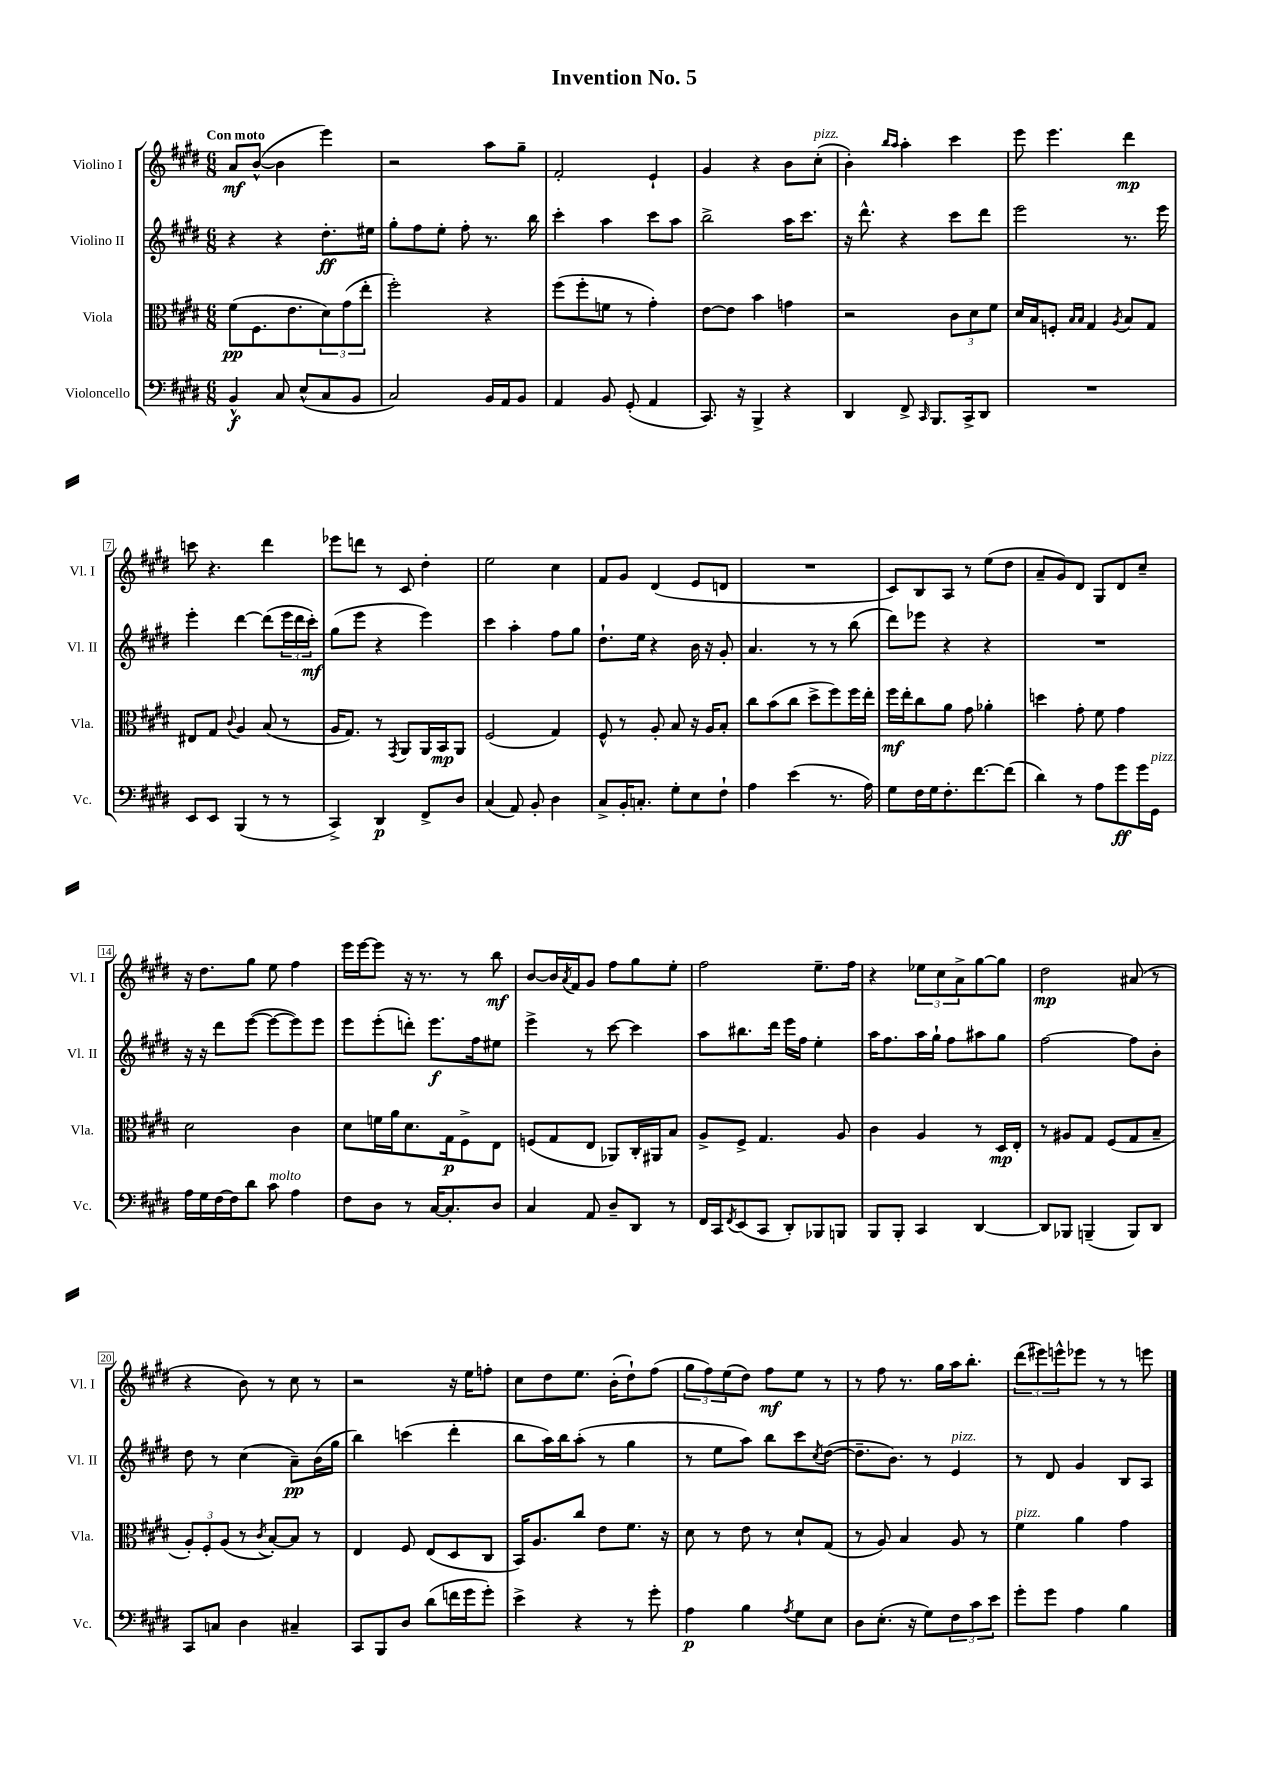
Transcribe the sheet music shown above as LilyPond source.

\header { title = "Invention No. 5" }
<<
\new StaffGroup <<
\new Staff = "s0" \with { instrumentName = "Violino I" shortInstrumentName = "Vl. I" } {
    \clef treble \key e \major \numericTimeSignature \time 6/8 \tempo "Con moto"
    a'8\mf b'8~-^( b'4 e'''4) |
    r2 a''8 gis''8-- |
    fis'2-. e'4-! |
    gis'4 r4 b'8 cis''8-.^\markup { \italic "pizz." }( |
    b'4-.) \grace { b''16 a''16 } a''4-. cis'''4 |
    e'''8 e'''4. dis'''4\mp |
    c'''8 r4. dis'''4 |
    ees'''8 d'''8 r8 cis'8 dis''4-. |
    e''2 cis''4 |
    fis'8 gis'8 dis'4( e'8 d'8 |
    R2. |
    cis'8) b8 a8 r8 e''8( dis''8 |
    a'8-- gis'8) dis'8 gis8 dis'8 cis''8-- |
    r16 dis''8. gis''8 e''8 fis''4 |
    e'''16 e'''16~ e'''8 r16 r8. r8 b''8\mf |
    b'8~ b'16 \acciaccatura { a'8 } fis'16 gis'8 fis''8 gis''8 e''8-. |
    fis''2 e''8.-- fis''16 |
    r4 \tuplet 3/2 { ees''8 cis''8 a'8-> } gis''8~ gis''8 |
    dis''2\mp ais'8( r8 |
    r4 b'8) r8 cis''8 r8 |
    r2 r16 e''16 f''8-. |
    cis''8 dis''8 e''8. b'16-.( dis''8-!) fis''8( |
    \tuplet 3/2 { gis''8 fis''8) e''8( } dis''8) fis''8\mf e''8 r8 |
    r8 fis''8 r8. gis''16 a''16 b''8.-. |
    \tuplet 3/2 { dis'''8( eis'''8) e'''8-^ } ees'''8 r8 r8 e'''8 \bar "|." |
}
\new Staff = "s1" \with { instrumentName = "Violino II" shortInstrumentName = "Vl. II" } {
    \clef treble \key e \major \numericTimeSignature \time 6/8
    r4 r4 dis''8.-.\ff eis''16 |
    gis''8-. fis''8 e''8-. fis''8-. r8. b''16 |
    cis'''4-. a''4 cis'''8 a''8 |
    b''2-> a''16 cis'''8. |
    r16 dis'''8.-^ r4 cis'''8 dis'''8 |
    e'''2 r8. e'''16 |
    e'''4-. dis'''4~ dis'''8( \tuplet 3/2 { e'''16 dis'''16 cis'''16-.\mf) } |
    gis''8( e'''8 r4 e'''4) |
    cis'''4 a''4-. fis''8 gis''8 |
    dis''8.-! e''16 r4 b'16 r16 gis'8-. |
    a'4. r8 r8 b''8( |
    dis'''8) ees'''8 r4 r4 |
    R2. |
    r16 r16 dis'''8 e'''8~( e'''8~ e'''8) e'''8 |
    e'''8 e'''8-.( d'''8-.) e'''8.\f fis''16 eis''8 |
    e'''4-> r8 cis'''8~ cis'''4 |
    a''8 bis''8. dis'''16 e'''16 fis''16 e''4-. |
    a''16 fis''8. a''16 gis''16-! fis''8 ais''8 gis''8 |
    fis''2~ fis''8 b'8-. |
    dis''8 r8 cis''4( a'8--\pp) b'16( gis''16 |
    b''4) c'''4( dis'''4-. |
    b''8 a''16) b''16 a''8-.( r8 gis''4 |
    r8 e''8 a''8) b''8 cis'''8 \acciaccatura { cis''8 } dis''8~( |
    dis''8.-- b'8.) r8 e'4^\markup { \italic "pizz." } |
    r8 dis'8 gis'4 b8 a8 \bar "|." |
}
\new Staff = "s2" \with { instrumentName = "Viola" shortInstrumentName = "Vla." } {
    \clef alto \key e \major \numericTimeSignature \time 6/8
    fis'8\pp( fis8. e'8. \tuplet 3/2 { dis'8) gis'8( e''8-. } |
    fis''2-.) r4 |
    fis''8( fis''8-. f'8 r8 gis'4-.) |
    e'8~ e'8 b'4 g'4 |
    r2 \tuplet 3/2 { cis'8 dis'8 fis'8 } |
    dis'16 b16 f8-. \grace { b16 b16 } gis4 \acciaccatura { a8 } b8 gis8 |
    eis8 gis8 \appoggiatura { cis'8 } a4 b8( r8 |
    a16 gis8.) r8 \acciaccatura { gis,8 } a,8 a,16 b,16\mp a,8 |
    fis2( gis4) |
    fis8-^ r8 a8-. b8 r16 a16 b8-. |
    cis''8 b'8( cis''8 dis''8-> fis''8) fis''16 e''16-. |
    fis''16\mf e''16-. cis''8 a'8 gis'8 aes'4-. |
    d''4 gis'8-. fis'8 gis'4 |
    dis'2 cis'4 |
    dis'8 f'16 a'16 dis'8. gis16\p fis8-> e8 |
    f8( gis8 e8 aes,8) cis16-. ais,16 b8 |
    a8-> fis8-> gis4. a8 |
    cis'4 a4 r8 dis16\mp e16-. |
    r8 ais8 gis8 fis8( gis8 b8-- |
    \tuplet 3/2 { a8-.) fis8-. a8( } r8 \acciaccatura { cis'8 } b8~-.) b8 r8 |
    e4 fis8 e8( dis8 cis8 |
    b,16) a8. cis''8 e'8 fis'8. r16 |
    dis'8 r8 e'8 r8 dis'8-! gis8( |
    r8 a8) b4 a8 r8 |
    fis'4^\markup { \italic "pizz." } a'4 gis'4 \bar "|." |
}
\new Staff = "s3" \with { instrumentName = "Violoncello" shortInstrumentName = "Vc." } {
    \clef bass \key e \major \numericTimeSignature \time 6/8
    b,4-^\f cis8 e8-^( cis8 b,8 |
    cis2) b,16 a,16 b,8 |
    a,4 b,8 gis,8-.( a,4 |
    cis,8.) r16 b,,4-> r4 |
    dis,4 fis,8-> \grace { cis,16 } b,,8. cis,16-> dis,8 |
    R2. |
    e,8 e,8 b,,4( r8 r8 |
    cis,4->) dis,4\p fis,8-> dis8 |
    cis4( a,8) b,8-. dis4 |
    cis8-> b,16-. c8.-. gis8-. e8 fis8-! |
    a4 e'4( r8. a16) |
    gis8 fis16 gis16 fis8.-. fis'8.~ fis'8( |
    dis'4) r8 a8 gis'8\ff gis'16 gis,16^\markup { \italic "pizz." } |
    a16 gis16 fis16~ fis16 dis'8 cis'8^\markup { \italic "molto" } a4 |
    fis8 dis8 r8 cis16~ cis8.-. dis8 |
    cis4 a,8 dis8-- dis,8 r8 |
    fis,16 cis,16 \acciaccatura { fis,8 } e,8( cis,8 dis,8-.) bes,,8 b,,8 |
    b,,8 b,,8-. cis,4 dis,4~ |
    dis,8 bes,,8 b,,4--( b,,8) dis,8 |
    cis,8 c8 dis4 cis4-- |
    cis,8 b,,8 dis8 dis'8( f'16 gis'16 gis'8-.) |
    e'4-> r4 r8 gis'8-. |
    a4\p b4 \acciaccatura { a8 } gis8 e8 |
    dis8 e8.-.( r16 gis8) \tuplet 3/2 { fis8 cis'8 e'8 } |
    gis'8-. gis'8 a4 b4 \bar "|." |
}
>>
>>
\layout { \context { \Score \override BarNumber.stencil = #(make-stencil-boxer 0.1 0.3 ly:text-interface::print) } }
